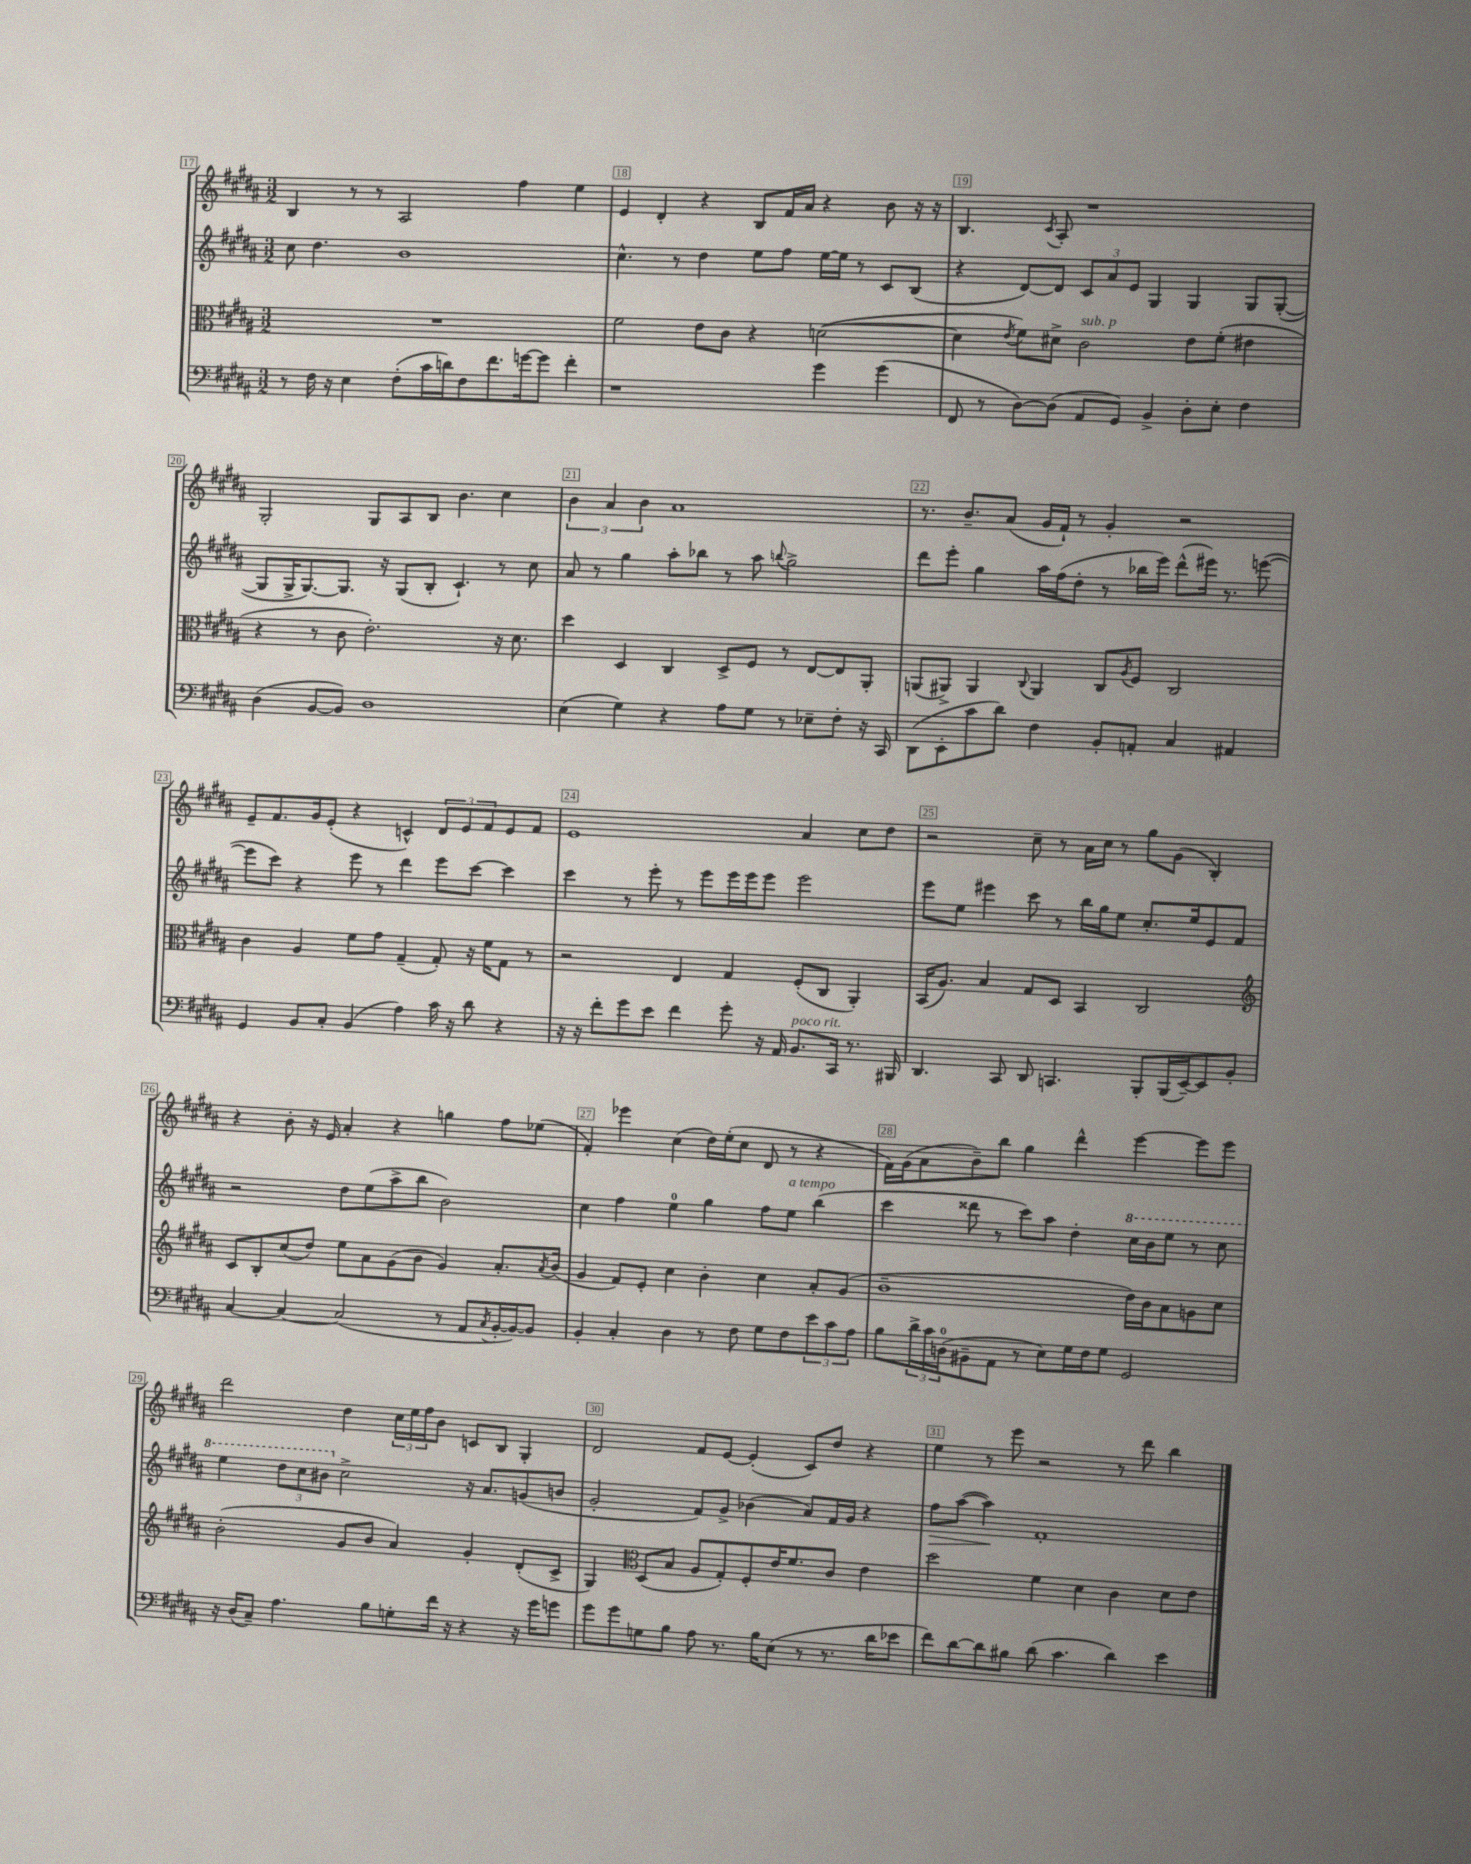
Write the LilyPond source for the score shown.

<<
\new StaffGroup <<
\new Staff = "s0" {
    \clef treble \key b \major \numericTimeSignature \time 3/2
    b4 r8 r8 ais2 fis''4 e''4 |
    e'4 dis'4-. r4 b8 fis'16 ais'16 r4 b'8 r16 r16 |
    b4. \acciaccatura { cis'8 } ais8-. r1 |
    gis2-. gis8 ais8 b8 b'4. cis''4 |
    \tuplet 3/2 { b'4 ais'4 b'4 } ais'1 |
    r8. b'8.-- ais'8( gis'16 fis'16-!) r8 gis'4-. r2 |
    e'8-- fis'8. gis'16 e'8-.( r4 c'4-^) \tuplet 3/2 { dis'8 e'8 fis'8 } e'8 fis'8 |
    e'1 ais'4 cis''8 dis''8 |
    r2 cis''8-- r8 ais'16 cis''16 r8 gis''8 gis'8( b4-.) |
    r4 b'8-. r16 e'16 ais'4-. r4 g''4 fis''8 ees''8( |
    fis'4-.) ees'''4 cis''4( dis''16) e''16-.( cis''8 dis'8 r8 r4 |
    fis'16) gis'16( ais'8 b'8--) b''8 gis''4 dis'''4-^ e'''4~ e'''8 e'''8 |
    dis'''2 dis''4 \tuplet 3/2 { cis''16 e''16 fis''16 } b'8 c'8 b8 gis4-. |
    dis'2 fis'8 e'8~ e'4-.( cis'8) dis''8 r4 |
    e''4 r8 e'''8 r2 r8 dis'''8 b''4 \bar "|." |
}
\new Staff = "s1" {
    \clef treble \key b \major \numericTimeSignature \time 3/2
    cis''8 dis''4. b'1 |
    cis''4.-^ r8 dis''4 e''8 fis''8 e''16~ e''16 r8 cis'8 b8( |
    r4 dis'8~) dis'8 \tuplet 3/2 { cis'8 ais'8 e'8 } gis4 gis4 gis8 gis8~-.( |
    gis8 gis16-> gis8.~) gis8. r16 gis8( b8-. cis'4.-!) r8 cis''8 |
    ais'8 r8 gis''4 ais''8-. bes''8 r8 ais''8 \appoggiatura { b''8 } gis''2-> |
    dis'''8 e'''8-. gis''4 ais''16 fis''16( dis''8-. r8 bes''16 e'''16) dis'''8-^( eis'''16) r8. e'''8~( |
    e'''8 cis'''8) r4 e'''8 r8 dis'''4 e'''8 cis'''8~ cis'''4 |
    cis'''4 r8 e'''8-. r8 e'''8 e'''16 e'''16 e'''8 e'''2 |
    e'''8 e''8 eis'''4 cis'''8 r8 b''16 gis''16 e''8 cis''8.-. e''16 e'8 fis'8 |
    r2 dis''8 e''8( ais''8-> b''8 b'2) |
    cis''4 fis''4 e''4-0 gis''4 fis''8 e''8^\markup { \italic "a tempo" } b''4( |
    cis'''4 disis'''8 r8 cis'''8) ais''8 dis''4-. \ottava #1 cis'''16 b''16 e'''8 r8 cis'''8 |
    e'''4 \tuplet 3/2 { dis'''8 cis'''8 bis''8 \ottava #0 } cis''2-> r16 ais'8. g'8( b'!8 |
    gis'2-. fis'8) gis'8-> bes'4( ais'8) fis'16 gis'16 r4 |
    fis''8\> ais''8~( ais''4\!) fis'1-. \bar "|." |
}
\new Staff = "s2" {
    \clef alto \key b \major \numericTimeSignature \time 3/2
    R1. |
    fis'2 e'8 cis'8 r4 d'2~( |
    d'4 \acciaccatura { e'8 } fis'8) dis'8-> cis'2^\markup { \italic "sub. p" } e'8 fis'8-.( eis'4 |
    r4 r8 cis'8 e'2.-.) r16 dis'8. |
    dis''4 dis4 cis4 dis8-> fis8 r8 e8~ e8 ais,8-. |
    a,8( ais,8->) ais,4 \appoggiatura { cis8 } ais,4 cis8 \acciaccatura { ais8 } fis8 cis2 |
    cis'4 ais4 fis'8 gis'8 gis4--( gis8-.) r16 fis'16 gis8 r8 |
    r2 e4 gis4 fis8-.( cis8 ais,4-.) |
    b,16( ais8.) b4 gis8 dis8 b,4 cis2 |
    \clef treble cis'8 b8-. cis''8( dis''8) e''8 ais'8 gis'8( b'8 gis'4) ais'8.-. \acciaccatura { ais'8 } b'16( |
    gis'4 fis'8) e'8-. cis''4 b'4-. cis''4 ais'8-. gis'8( |
    b'1-- dis''16) b'16 ais'8 g'8 cis''8 |
    b'2-.( gis'8 b'8 ais'4) gis'4-. dis'8-.( cis'8-> |
    gis4) \clef alto dis8( b8 ais8 gis8-.) fis8-. e'16 fis'8. cis'8 e'4 |
    dis''2 fis'4 dis'4 cis'4 dis'8 e'8 \bar "|." |
}
\new Staff = "s3" {
    \clef bass \key b \major \numericTimeSignature \time 3/2
    r8 fis16 r16 e4 fis8-.( cis'16 d'16) fis8 fis'8. g'16~ g'8 fis'4-. |
    r1 gis'4 gis'4( |
    fis,8 r8 dis8~) dis8( ais,8 gis,8) b,4-> dis8-. e8-. fis4 |
    dis4( b,8~ b,8) dis1 |
    e4( gis4) r4 ais8 gis8 r8 ees8-- fis8-. r16 cis,16 |
    dis,8( e,8-. cis'8 dis'8) fis4 b,8-. a,8-. cis4 ais,4 |
    gis,4 b,8 cis8-. b,4( ais4) cis'16 r16 dis'8 r4 |
    r16 r16 fis'8-. gis'8 e'8 fis'4 gis'8-. r16 ais,16 b,8.^\markup { \italic "poco rit." } cis,16 r8. bis,,16 |
    dis,4. cis,8 dis,8 c,4. b,,8-. b,,16( e,16~--) e,8 b,8-. |
    cis4~ cis4~ cis2( r8 ais,8 \acciaccatura { cis8 } b,16~-. b,16~) b,8 |
    b,4-. cis4-. dis4 r8 fis8 gis8 fis8 \tuplet 3/2 { e'8 cis'8 ais8 } |
    b8 \tuplet 3/2 { dis'16-> cis'16 d16-0( } bis,8-- ais,8 r8 e8) gis16 fis16 gis8 gis,2 |
    r16 dis16( cis8--) ais4. b8 g8-. fis'16 r16 r4 r16 gis'16 g'8 |
    gis'8 gis'8 g8 b8 ais8 r8. b16 e8( r8 r8. dis'16 ees'8 |
    fis'8) dis'8~ dis'8 bis8 dis'8( cis'4. dis'4) e'4 \bar "|." |
}
>>
>>
\layout { \context { \Score currentBarNumber = #17 \override BarNumber.break-visibility = ##(#f #t #t) barNumberVisibility = #all-bar-numbers-visible \override BarNumber.stencil = #(make-stencil-boxer 0.1 0.3 ly:text-interface::print) } }
